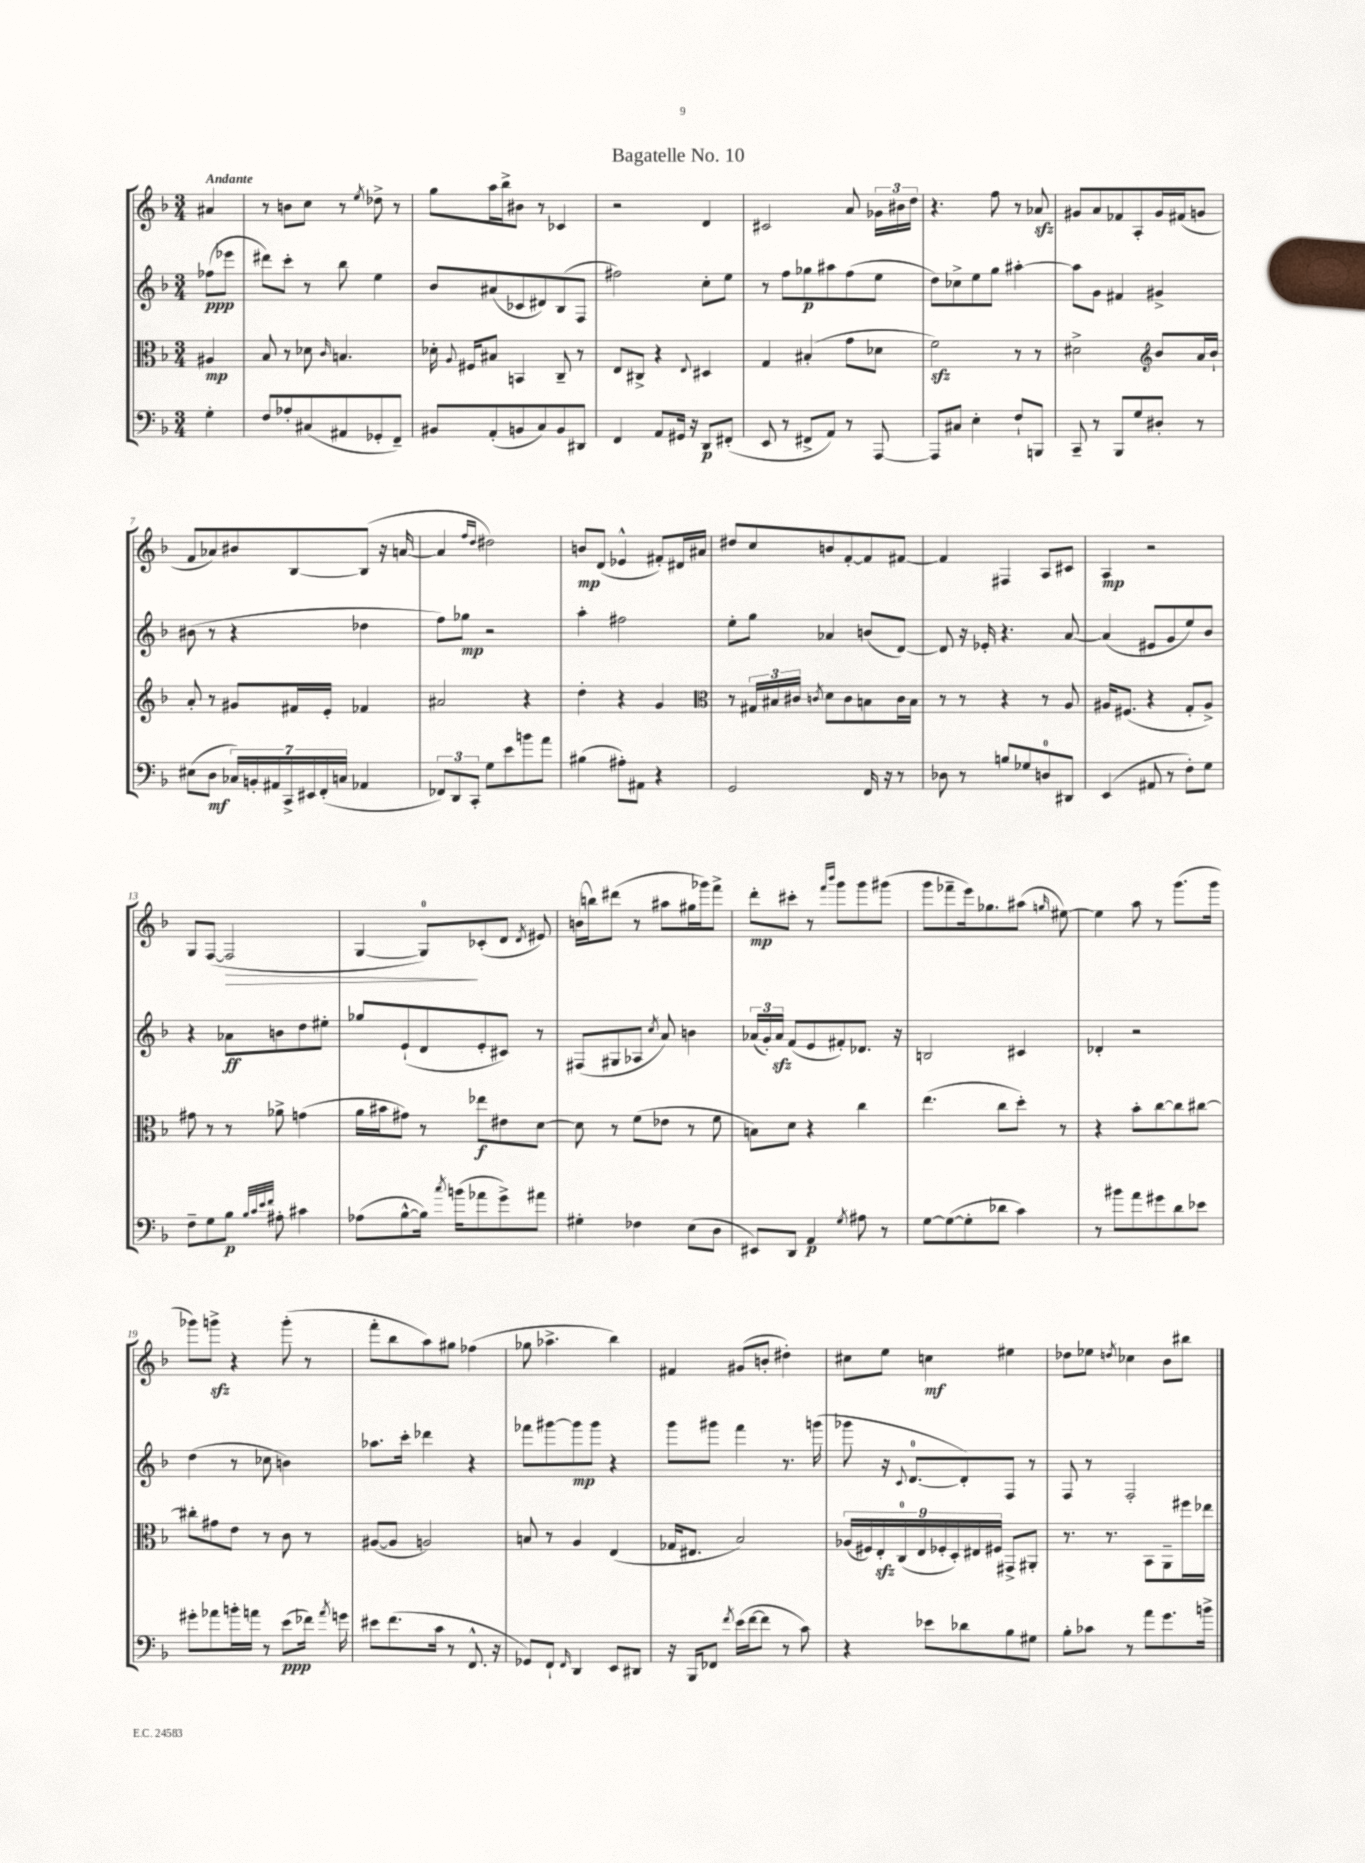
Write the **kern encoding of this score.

**kern	**dynam	**kern	**dynam	**kern	**dynam	**kern	**dynam
*part4	*part4	*part3	*part3	*part2	*part2	*part1	*part1
*staff4	*staff4	*staff3	*staff3	*staff2	*staff2	*staff1	*staff1
*clefF4	*	*clefC3	*	*clefG2	*	*clefG2	*
*k[b-]	*	*k[b-]	*	*k[b-]	*	*k[b-]	*
*M3/4	*	*M3/4	*	*M3/4	*	*M3/4	*
=	=	=	=	=	=	=	=
!	!	!	!	!	!	!LO:TX:a:B:t=Andante	!
4G'\	.	4A#X/	mp	(8ff-X\L	ppp	4a#X/	.
.	.	.	.	8eee-X\J	.	.	.
=1	=1	=1	=1	=1	=1	=1	=1
8F/L	.	8B-/	.	8ddd#X\L)	.	8r	.
8A-X'/	.	8r	.	8ccc'\J	.	8bn\L	.
(8C#X/	.	8d-X\	.	8r	.	8cc\J	.
.	.	16qqc/	.	.	.	.	.
8AA#X/	.	4.Bn/	.	8bb-\	.	8r	.
.	.	.	.	.	.	8qee/	.
8GG-X'/	.	.	.	4ee\	.	8dd-X^\	.
8FF~/J)	.	.	.	.	.	8r	.
=2	=2	=2	=2	=2	=2	=2	=2
8BB#X/L	.	16d-X'\	.	8b-/L	.	8gg\L	.
.	.	8qqA/	.	.	.	.	.
.	.	16F#X/KL	.	.	.	.	.
(8AA'/	.	8B#X/J	.	(8a#X/	.	16aa\L	.
.	.	.	.	.	.	16bb-^\J	.
8BBn/	.	4BBn/	.	8c-X/	.	8b#X\J	.
8C/)	.	.	.	8d#X/)	.	8r	.
8BB/	.	8C~/	.	(8B-/	.	4c-X/	.
8DD#X/J	.	8r	.	8F/J	.	.	.
=3	=3	=3	=3	=3	=3	=3	=3
4FF/	.	8E/L	.	2ff#X\)	.	2r	.
.	.	8C#X^/J	.	.	.	.	.
8AA/L	.	4r	.	.	.	.	.
16GG#X/Jk	.	.	.	.	.	.	.
16r	.	.	.	.	.	.	.
.	.	8qqE/	.	.	.	.	.
8DD/L	p	4D#X/	.	8cc'\L	.	4d/	.
(8FF#X'/J	.	.	.	8ee\J	.	.	.
=4	=4	=4	=4	=4	=4	=4	=4
8EE/	.	4G/	.	8r	.	2c#X/	.
8r	.	.	.	8ff\L	.	.	.
8FF#X^/L	.	(4B#X'/	.	8gg-X\	p	.	.
8AA/J)	.	.	.	8aa#X\	.	.	.
8r	.	8g\L	.	(8ff\	.	8a/	.
[8AAA/	.	8d-X\J	.	8ee\J	.	24g-X\LL	.
.	.	.	.	.	.	24b#X\	.
.	.	.	.	.	.	24dd\JJ	.
=5	=5	=5	=5	=5	=5	=5	=5
8AAA/L]	.	2fzz\)	.	8dd\L)	.	4.r	.
8C#X/J	.	.	.	8cc-X^\	.	.	.
4E'\	.	.	.	8ee\	.	.	.
.	.	.	.	8gg\J	.	8ff\	.
8F`/L	.	8r	.	[4aa#X'\	.	8r	.
8BBBn/J	.	8r	.	.	.	8a-Xzz/	.
=6	=6	=6	=6	=6	=6	=6	=6
8CC~/	.	2d#X^\	.	8aa#\L]	.	8g#X/L	.
8r	.	.	.	8g\J	.	8a/	.
8BBB-/L	.	.	.	4f#X/	.	8f-X/	.
8G/	.	.	.	.	.	8A'/	.
*	*	*clefG2	*	*	*	*	*
8D#X'/J	.	8b-/L	.	4g#X^/	.	16g#/L	.
.	.	.	.	.	.	(16f#X/J	.
8r	.	16a/L	.	.	.	8gn/J	.
.	.	16b-`/JJ	.	.	.	.	.
!!LO:LB:g=z
=7	=7	=7	=7	=7	=7	=7	=7
(8E#X\L	.	8a'/	.	(8b#X\	.	8f/L	.
8D\J	mf	8r	.	8r	.	8a-X/)	.
28C-X/LL)	.	8g#X/L	.	4r	.	8b#X/	.
28BBn'/	.	.	.	.	.	.	.
28AA#X/	.	.	.	.	.	.	.
28CC^/	.	.	.	.	.	.	.
.	.	16f#X/L	.	.	.	[8B-/	.
28EE#X/	.	.	.	.	.	.	.
(28FF'/	.	.	.	.	.	.	.
.	.	16e'/JJ	.	.	.	.	.
28Cn/JJ	.	.	.	.	.	.	.
4AA-X/	.	4f-X/	.	4dd-X\	.	(8B-/J]	.
.	.	.	.	.	.	16r	.
.	.	.	.	.	.	[16an/	.
=8	=8	=8	=8	=8	=8	=8	=8
12FF-X/L)	.	2a#X/	.	8ff\L)	.	4a/]	.
12DD/	.	.	.	.	.	.	.
.	.	.	.	8gg-X\J	mp	.	.
12CC'/J	.	.	.	.	.	.	.
.	.	.	.	.	.	16qqff/LL	.
.	.	.	.	.	.	16qqdd/JJ	.
8G\L	.	.	.	2r	.	2dd#X\)	.
8e\	.	.	.	.	.	.	.
8bn\	.	4r	.	.	.	.	.
8a\J	.	.	.	.	.	.	.
=9	=9	=9	=9	=9	=9	=9	=9
(4B#X\	.	4dd'\	.	4aa'\	.	8bn/L	mp
.	.	.	.	.	.	(8d/J	.
8A#X'\L)	.	4r	.	2ff#X\	.	4e-X^^/	.
8AA#X\J	.	.	.	.	.	.	.
4r	.	4g/	.	.	.	8f#X'/L)	.
.	.	.	.	.	.	16d#X/L	.
.	.	.	.	.	.	16a#X/JJ	.
=10	=10	=10	=10	=10	=10	=10	=10
*	*	*clefC3	*	*	*	*	*
2GG/	.	8r	.	8ee'\L	.	8dd#X/L	.
.	.	24G#X/LL	.	8gg\J	.	8cc/	.
.	.	24B#X/	.	.	.	.	.
.	.	24c#X/JJ	.	.	.	.	.
.	.	8qcn/	.	.	.	.	.
.	.	8d\L	.	4a-X/	.	8bn/	.
.	.	8c\	.	.	.	[8f'/	.
16FF/	.	8Bn\	.	(8bn/L	.	8f/]	.
16r	.	.	.	.	.	.	.
8r	.	16c\L	.	[8d/J)	.	[8f#X/J	.
.	.	16B\JJ	.	.	.	.	.
=11	=11	=11	=11	=11	=11	=11	=11
8D-X\	.	8r	.	8d/]	.	4f#/]	.
8r	.	8r	.	16r	.	.	.
.	.	.	.	16e-X'/	.	.	.
8Bn/L	.	4r	.	4.r	.	4F#X/	.
8G-X/	.	.	.	.	.	.	.
8Dn/	.	8r	.	.	.	8A/L	.
8DD#X/J	.	8A/	.	[8a/	.	8c#X/J	.
=12	=12	=12	=12	=12	=12	=12	=12
(4EE/	.	16A#X/KL	.	(4a/]	.	4A/	mp
.	.	(8.F#X/J	.	.	.	.	.
8AA#X/	.	4r	.	8e#X/L	.	2r	.
8r	.	.	.	8g/	.	.	.
8F'\L)	.	8G'/L	.	8ee/)	.	.	.
8G\J	.	8A#^/J)	.	8b-/J	.	.	.
!!LO:LB:g=z
=13	=13	=13	=13	=13	=13	=13	=13
8F~\L	.	8g#X\	.	4r	.	8G/L	.
8G\	.	8r	.	.	.	([8F/J	.
!	!	!	!	!	!	!	!LO:HP:b
8B-\J	p	8r	.	8a-X\L	ff	2F/]	>
32qqB-/LLL	.	.	.	.	.	.	.
32qqc/	.	.	.	.	.	.	.
32qqe/	.	.	.	.	.	.	.
32qqf/JJJ	.	.	.	.	.	.	.
8A#X'\	.	8a-X^\	.	8bn\	.	.	.
4c#X\	.	(4gn\	.	8dd\	.	.	.
.	.	.	.	8ee#X'\J	.	.	.
=14	=14	=14	=14	=14	=14	=14	=14
(8A-X\L	.	16a\LL	.	8gg-X/L	.	[4G/	.
.	.	16b#X\J	.	.	.	.	.
[8B-^^\	.	8g#X\J)	.	(8e`/	.	.	.
16B-\Jk])	.	8r	.	8d/	.	8G/L])	.
8qcc/	.	.	.	.	.	.	.
(16bn\KL	.	.	.	.	.	.	.
8a-X\	.	8ee-X\L	f	8e'/	.	(8c-X'/	]
8g^\)	.	8e#X\	.	8c#X/J)	.	8d/J	.
.	.	.	.	.	.	8qd/	.
8a#X\J	.	[8d\J	.	8r	.	8e#X/)	.
=15	=15	=15	=15	=15	=15	=15	=15
4G#X'\	.	8d\]	.	(8F#X/L	.	(16bn\LL	.
.	.	.	.	.	.	16bbn\J)	.
.	.	8r	.	8G#X/	.	(8ddd#X\J	.
4F-X\	.	(8f\L	.	8A-X/J	.	8r	.
.	.	.	.	8qcc/	.	.	.
.	.	8e-X\J	.	8a/)	.	8aa#X\L	.
(8E\L	.	8r	.	4bn\	.	16gg#X\L	.
.	.	.	.	.	.	16ggg-X\J)	.
8D\J	.	8f\	.	.	.	8fff^\J	.
=16	=16	=16	=16	=16	=16	=16	=16
8EE#X/L)	.	8Bn\L)	.	(24a-X/LL	.	8ddd'\L	mp
.	.	.	.	24g'/)	.	.	.
.	.	.	.	24a-zz/JJ	.	.	.
8DD/J	.	8d\J	.	(8f/L	.	8ccc#X'\J	.
4AA/	p	4r	.	8e/	.	8r	.
.	.	.	.	.	.	16qqfff/LL	.
.	.	.	.	.	.	16qqbbb-/JJ	.
.	.	.	.	8f#X'/)	.	8ggg\L	.
8qG/	.	.	.	.	.	.	.
8A#X\	.	4cc\	.	8.d-X/J	.	8ggg\	.
8r	.	.	.	.	.	(8ggg#X\J	.
.	.	.	.	16r	.	.	.
=17	=17	=17	=17	=17	=17	=17	=17
[8G\L	.	(4.ee\	.	2Bn/	.	8ggg\L	.
(8G\_	.	.	.	.	.	8fff-X~\	.
8G'\]	.	.	.	.	.	16eee\k)	.
.	.	.	.	.	.	8.gg-X\	.
8d-X\J	.	8cc\L	.	.	.	.	.
4c\)	.	8dd'\J)	.	4c#X/	.	(8aa#X\J	.
.	.	.	.	.	.	16qqggn/	.
.	.	8r	.	.	.	[8ee#X\)	.
=18	=18	=18	=18	=18	=18	=18	=18
8r	.	4r	.	4d-X'/	.	4ee#\]	.
8b#X\L	.	.	.	.	.	.	.
8a\	.	8b-'\L	.	2r	.	8aa\	.
8g#X\	.	[8cc\	.	.	.	8r	.
8d\	.	8cc\]	.	.	.	(8.ggg\L	.
8e-X\J	.	[8cc#X\J	.	.	.	.	.
.	.	.	.	.	.	16ggg\Jk	.
!!LO:LB:g=z
=19	=19	=19	=19	=19	=19	=19	=19
8g#X'\L	.	8cc#X'\L]	.	(4dd\	.	8ggg-X\L)	.
8a-X\	.	8g#X\	.	.	.	8gggnzz^\J	.
16bn'\L	.	8e\J	.	8r	.	4r	.
16an\JJ	.	.	.	.	.	.	.
8r	.	8r	.	8cc-X\	.	.	.
(8e\L	ppp	8c\	.	4bn\)	.	(8ggg'\	.
16f-X\Jk)	.	8r	.	.	.	8r	.
8qa/	.	.	.	.	.	.	.
16gn\	.	.	.	.	.	.	.
=20	=20	=20	=20	=20	=20	=20	=20
8e#X\L	.	([8A#X/L	.	8.aa-X\L	.	8fff'\L	.
(8.f\	.	8A#/J]	.	.	.	8bb-\	.
.	.	.	.	16ccc'\Jk	.	.	.
.	.	2An/)	.	4ddd-X\	.	8aa\)	.
16c\Jk	.	.	.	.	.	.	.
8r	.	.	.	.	.	8gg#X\J	.
8.FF^^/	.	.	.	4r	.	(4ff-X\	.
16r	.	.	.	.	.	.	.
=21	=21	=21	=21	=21	=21	=21	=21
8GG-X/L)	.	8Bn/	.	8fff-X\L	.	8gg-X\	.
8FF`/J	.	8r	.	[8ggg#X\	.	4.aa-X^\	.
16qqFF/	.	.	.	.	.	.	.
4DD/	.	4A/	.	8ggg#\]	mp	.	.
.	.	.	.	8ggg#\J	.	.	.
8EE/L	.	(4E/	.	4r	.	4bb-\)	.
8DD#X/J	.	.	.	.	.	.	.
=22	=22	=22	=22	=22	=22	=22	=22
16r	.	16G-X/KL	.	8ggg\L	.	4f#X/	.
16BBB-/KL	.	8.E#X/J	.	.	.	.	.
8FF-X/J	.	.	.	8ggg#X\J	.	.	.
8qf/	.	.	.	.	.	.	.
(16e\LL	.	2B-/)	.	4fff\	.	(8g#X/L	.
[16f\J	.	.	.	.	.	.	.
8f\J]	.	.	.	.	.	8bn'/J	.
8r	.	.	.	8.r	.	4dd#X'\)	.
8c\)	.	.	.	.	.	.	.
.	.	.	.	(16gggn\	.	.	.
=23	=23	=23	=23	=23	=23	=23	=23
4r	.	(18A-X/LL	.	8ggg-X\	.	8cc#X\L	.
.	.	18F#X/)	.	.	.	.	.
.	.	18Ezz'/	.	.	.	.	.
.	.	.	.	16r	.	8ee\J	.
.	.	(18C/	.	.	.	.	.
.	.	.	.	8qqc/	.	.	.
.	.	.	.	[8.d/L	.	.	.
.	.	18E/	.	.	.	.	.
8e-X\L	.	.	.	.	.	4ccn\	mf
.	.	18F-X'/	.	.	.	.	.
.	.	18D'/)	.	.	.	.	.
8d-X\	.	.	.	8d'/])	.	.	.
.	.	18E#X/	.	.	.	.	.
.	.	18F#X/JJ	.	.	.	.	.
8B-\	.	8GG#X^/L	.	8F/J	.	4ee#X\	.
8G#X\J	.	8AA#X'/J	.	8r	.	.	.
=24	=24	=24	=24	=24	=24	=24	=24
8B-'\L	.	8.r	.	8F/	.	8dd-X\L	.
8c-X\J	.	.	.	8r	.	8ee-X\J	.
.	.	8.r	.	.	.	.	.
.	.	.	.	.	.	8qddn/	.
8r	.	.	.	2F'/	.	4cc-X\	.
8a\L	.	8BB-\L	.	.	.	.	.
8.g\	.	8AA~\	.	.	.	8b-\L	.
.	.	16ff#X\L	.	.	.	8bb#X\J	.
16bn^\Jk	.	16ee-X\JJ	.	.	.	.	.
==	==	==	==	==	==	==	==
*-	*-	*-	*-	*-	*-	*-	*-
